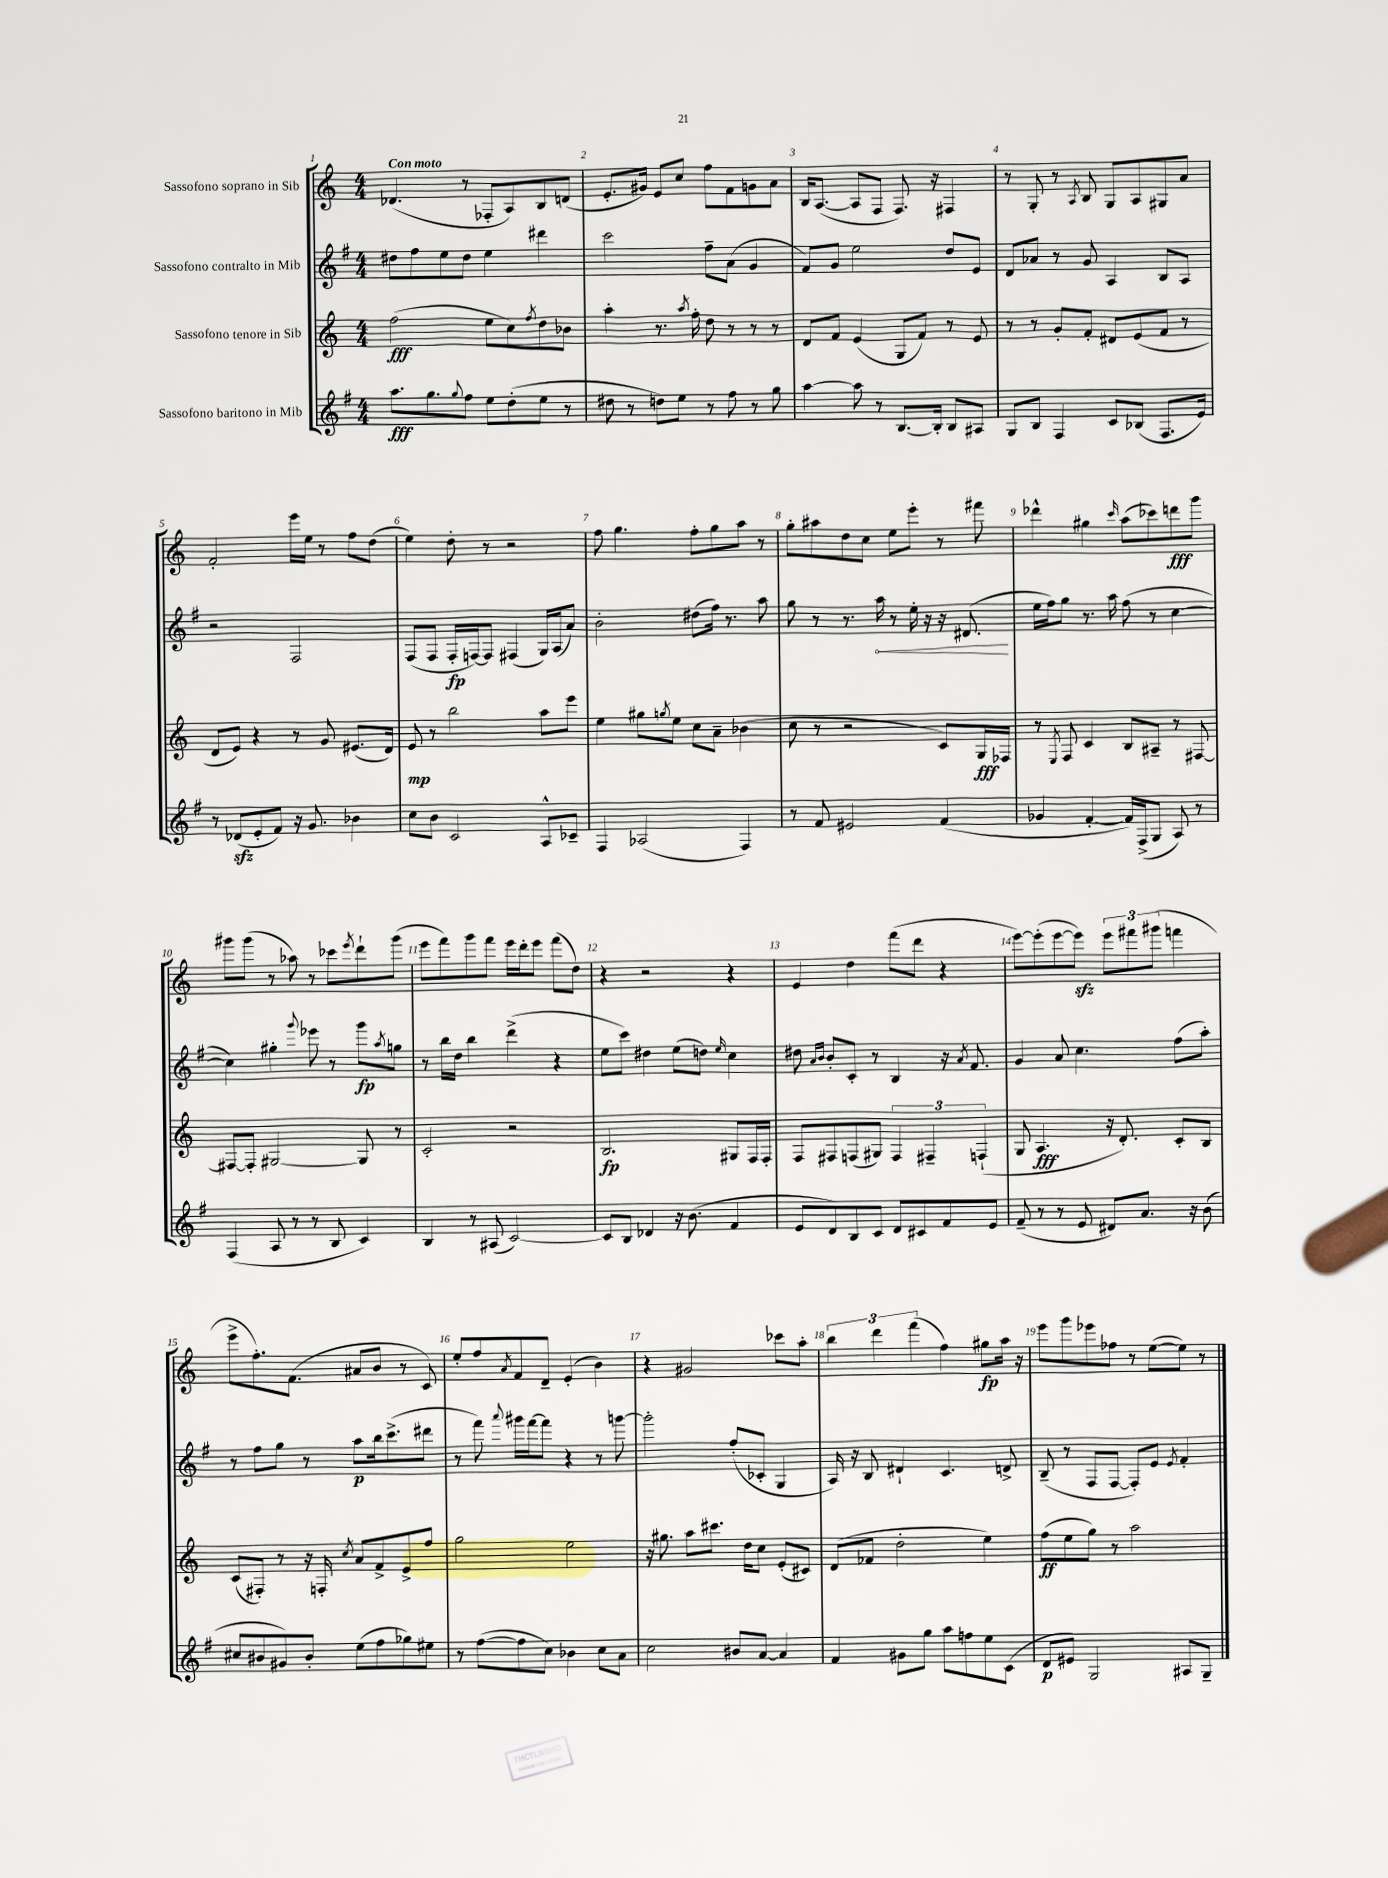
<<
\new StaffGroup <<
\new Staff = "s0" \with { instrumentName = "Sassofono soprano in Sib" } {
    \clef treble \key c \major \numericTimeSignature \time 4/4 \tempo "Con moto"
    des'4.( r8 fes8-. a8) b8 d'8( |
    e'8.-. gis'16) e'8 c''8 f''8 f'8 g'8 a'8 |
    b16 a8.~( a8 f8 f8.) r16 fis4 |
    r8 g8-. r8 \acciaccatura { a8 } b8 g8 a8 gis8 a'8 |
    f'2-. e'''16 e''16 r8 f''8 d''8( |
    e''4) d''8-. r8 r2 |
    f''8 g''4. f''8-. g''8 a''8 r8 |
    g''8-. ais''8 d''8 c''8 e''8 e'''8-. r8 fis'''8 |
    des'''4-^ gis''4 \grace { c'''16 } a''8( ces'''8) d'''8\fff g'''8 |
    gis'''8 gis'''8( r8 aes''8) r8 ces'''8 \acciaccatura { e'''8 } d'''8-! gis'''8( |
    e'''8 f'''8) g'''8 f'''8 e'''16 d'''16-. e'''8 f'''8( d''8) |
    r4 r2 r4 |
    e'4 d''4 f'''8( d'''8 r4 |
    e'''8~) e'''8-.( e'''8~ e'''8\sfz) \tuplet 3/2 { e'''8 fis'''8 gis'''8( } f'''4 |
    e'''8-> f''8.-.) f'8.( ais'8 b'8 r8 c'8) |
    e''8-. f''8 \acciaccatura { a'8 } f'8 d'8-- e'4-.( b'4) |
    r4 gis'2 ces'''8 a''8-. |
    \tuplet 3/2 { b''4 d'''4 f'''4( } f''4) gis''8\fp a''16 r16 |
    e'''8 g'''8 ees'''8 fes''8 r8 e''8~( e''8) r8 \bar "|." |
}
\new Staff = "s1" \with { instrumentName = "Sassofono contralto in Mib" } {
    \clef treble \key g \major \numericTimeSignature \time 4/4
    dis''8 fis''8 e''8 dis''8 e''4 dis'''4 |
    c'''2 fis''8-- a'8( g'4 |
    fis'8) g'8 e''2 d''8 e'8 |
    d'8 aes'8 r8 g'8 a4 b8 a8 |
    r2 fis2 |
    fis8( fis8 fis16-.\fp f16~) f8 fis4( g16) a16( a'8) |
    b'2-. dis''8( fis''16) r8. a''8 |
    g''8 r8 r8. \once \override Hairpin.circled-tip = ##t a''16\< r8 e''16-. r16 r16 dis'8.\!( |
    e''16 fis''16) g''8 r8. a''16 fis''8( r8 c''4~ |
    c''4) gis''4-. \appoggiatura { g'''8 } ees'''8 r8 g'''8\fp \acciaccatura { a''8 } g''8 |
    r8 b''16 d''16 b''4 d'''4->( r4 |
    e''8 c'''8) dis''4 e''8( d''8) \grace { e''16 } c''4 |
    dis''8 \grace { a'16 b'16 } b'8-. c'8-. r8 b4 r16 \acciaccatura { a'8 } fis'8. |
    g'4 a'8 c''4. fis''8( a''8-.) |
    r8 fis''8 g''8 r8 a''8\p b''16 c'''8.->( dis'''8 |
    r8 fis'''8) \appoggiatura { a'''8 } gis'''16 fis'''16~ fis'''8 r4 r8 g'''8~ |
    g'''2-. fis''8-.( ces'8-. g4 |
    a16) r16 b8 dis'4-! c'4. d'8-> |
    b8--( r8 fis8 fis8~ fis8-.) e'8 \acciaccatura { e'8 } fis'4-. \bar "|." |
}
\new Staff = "s2" \with { instrumentName = "Sassofono tenore in Sib" } {
    \clef treble \key c \major \numericTimeSignature \time 4/4
    f''2\fff( e''8 c''8) \acciaccatura { f''8 } d''8 bes'8 |
    a''4-. r8. \acciaccatura { a''8 } f''16-. d''8 r8 r8 r8 |
    d'8 f'8 e'4( g8 f'8) r8 e'8 |
    r8 r8 g'8-. f'8-. dis'8 e'8( f'8 r8 |
    d'8 e'8) r4 r8 g'8 eis'8.( d'16) |
    e'8\mp r8 b''2 a''8 e'''8 |
    e''4 gis''8 \acciaccatura { g''8 } e''8 c''8 a'8-- bes'4( |
    c''8 r8 r2 c'8) g16\fff fes16 |
    r8 \acciaccatura { e8 } f8 c'4 b8 ais8-- r8 fis8~ |
    fis8~ fis8-. gis2~ gis8 r8 |
    c'2-. r2 |
    b2.\fp gis8 f16 f16-. |
    f8 fis8 f8( gis8) \tuplet 3/2 { f4 fis4-- f4-!( } |
    g8 a4.\fff r16 d'8.-.) c'8-. b8 |
    c'8( fis8-.) r8 r16 f16-. \acciaccatura { c''8 } a'8 f'8-> e'8-> f''8 |
    g''2 e''2 |
    r16 gis''8. a''8 cis'''8. d''16 c''8 e'8-.( cis'8) |
    d'8( fes'8 d''2-. e''4) |
    f''8\ff( e''8 g''8) r8 a''2 \bar "|." |
}
\new Staff = "s3" \with { instrumentName = "Sassofono baritono in Mib" } {
    \clef treble \key g \major \numericTimeSignature \time 4/4
    a''8.\fff g''8. \appoggiatura { g''8 } fis''8 e''8 d''8-.( e''8 r8 |
    dis''8 r8 d''8) e''8 r8 fis''8 r8 g''8 |
    a''4~ a''8 r8 b8.~ b16-. b8 ais8 |
    g8 b8 fis4 c'8 bes8( fis8. e'16) |
    r8 des'8\sfz( e'8-. fis'8) r16 g'8. bes'4 |
    c''8 b'8 c'2 a8-^ ces'8-- |
    fis4 aes2( fis4) |
    r8 fis'8 eis'2 fis'4( |
    ges'4 fis'4~-. fis'16) fis16->( g8 a8) r8 |
    fis4( a8 r8 r8 b8 c'4) |
    b4 r8 ais8( c'2~) |
    c'8 b8 des'4 r16 b'8.( fis'4 |
    e'8 d'8) b8 c'8 d'8 cis'8 fis'8 e'8 |
    fis'8--( r8 r8 e'8 dis'8) a'8. r16 b'8( |
    cis''8 bis'8 gis'8) bis'8-. e''8( fis''8 ges''8) eis''8 |
    r8 fis''8~( fis''8 c''8) bes'4 c''8 a'8 |
    c''2 bis'8 a'8~ a'4 |
    fis'4 gis'8 g''8 a''8 f''8 e''8 c'8( |
    d'8\p eis'8) g2 ais8 g8-- \bar "|." |
}
>>
>>
\layout { \context { \Score \override BarNumber.break-visibility = ##(#f #t #t) barNumberVisibility = #all-bar-numbers-visible } }
